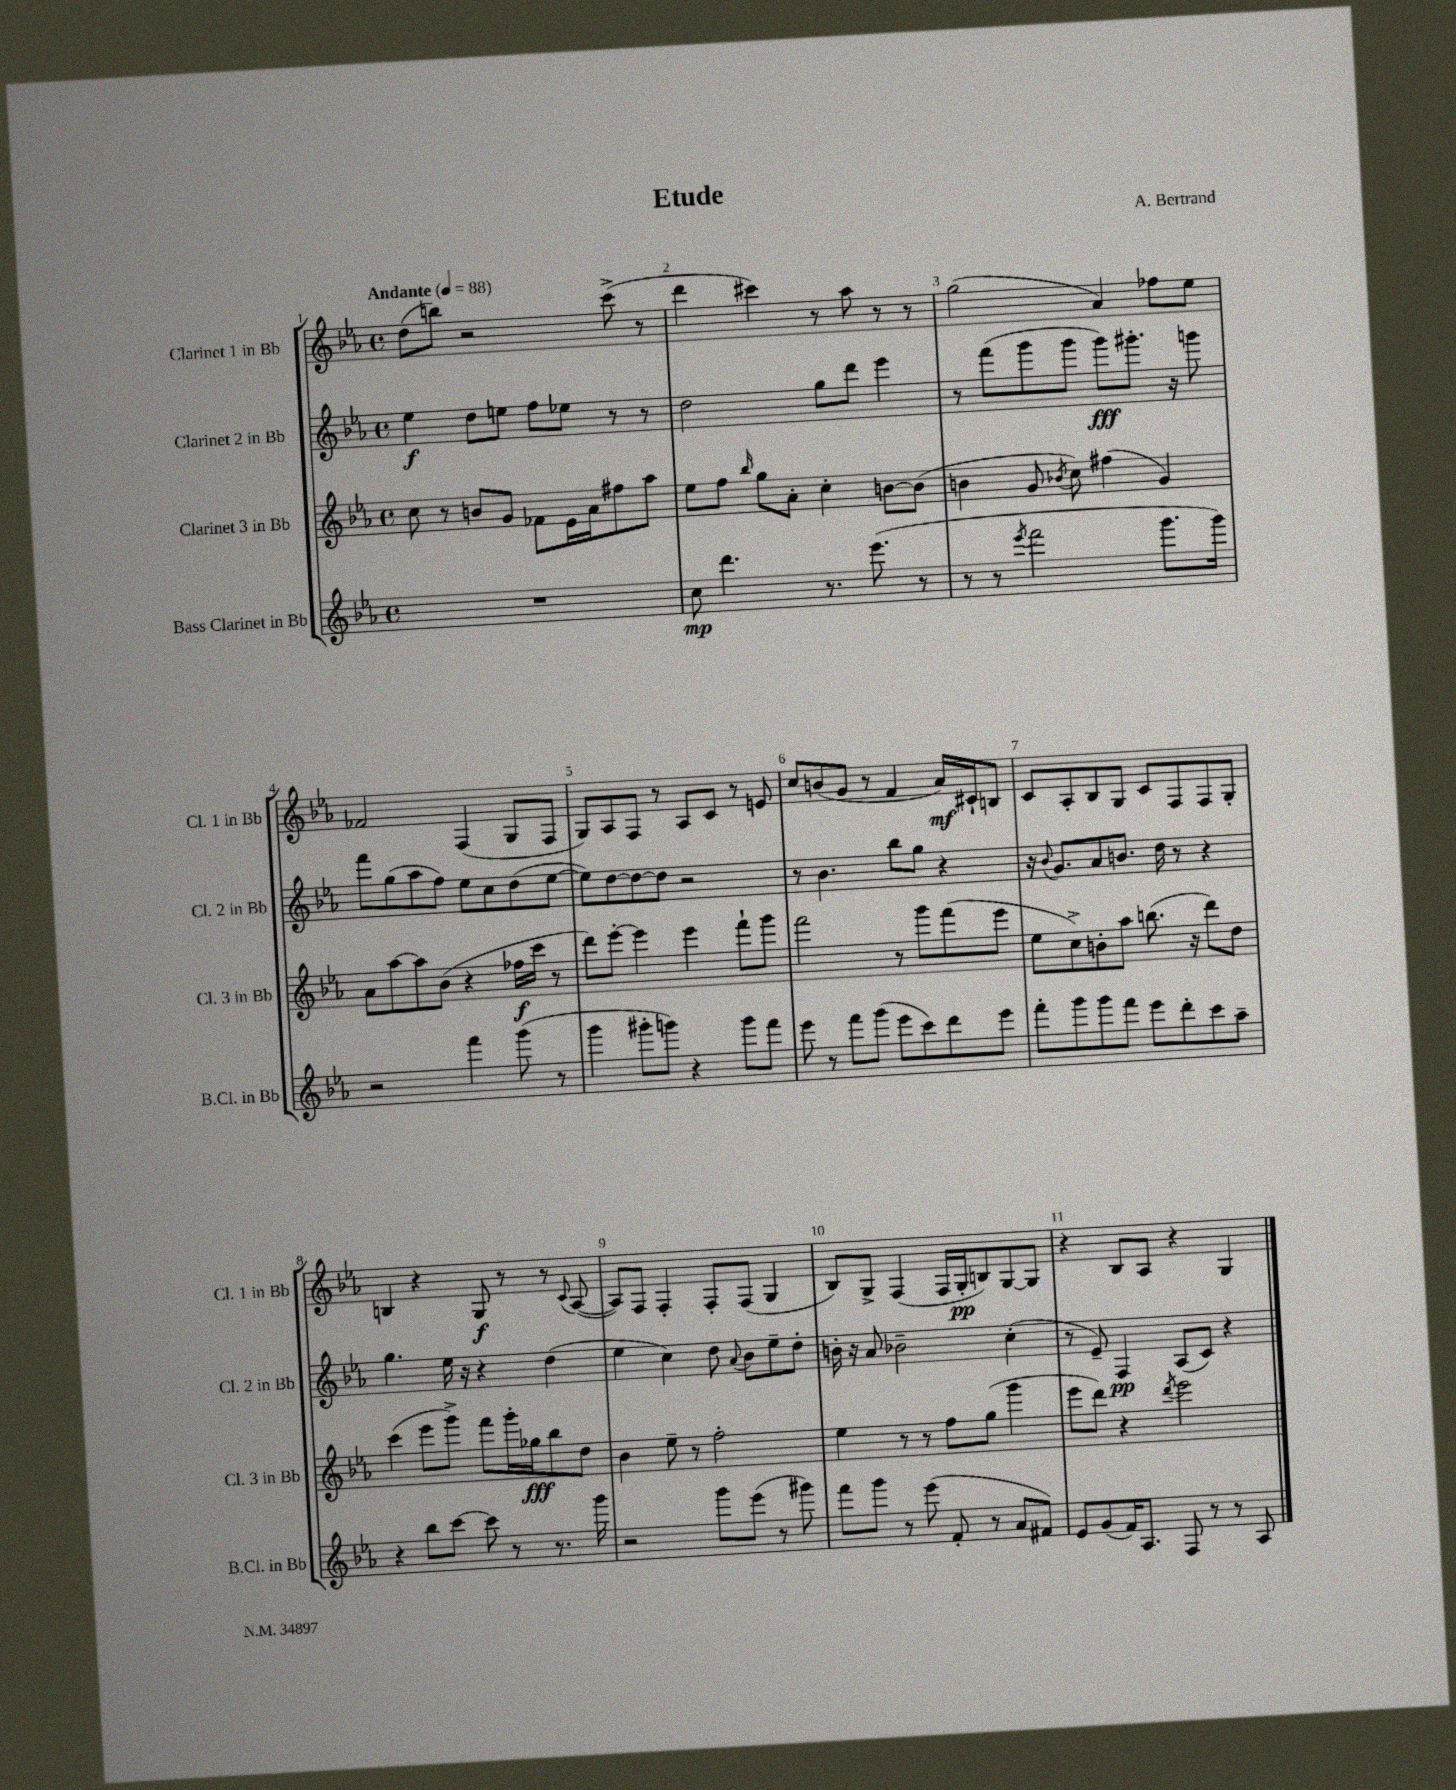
\header { title = "Etude" composer = "A. Bertrand" }
<<
\new StaffGroup <<
\new Staff = "s0" \with { instrumentName = "Clarinet 1 in Bb" shortInstrumentName = "Cl. 1 in Bb" } {
    \clef treble \key ees \major \defaultTimeSignature \time 4/4 \tempo "Andante" 4 = 88
    \autoBeamOff d''8[( b''8]) r2 c'''8->( r8 |
    d'''4 cis'''4) r8 aes''8 r8 r8 |
    g''2( aes'4) fes''8[ ees''8] |
    fes'2 f4( g8[ f8] |
    g8[) aes8 f8] r8 aes8[ c'8] r8 e'8 |
    c''8[ b'8( g'8] r8 f'4 aes'16[\mf) cis'16-! b8] |
    c'8[ aes8-. bes8 g8] c'8[ f8 f8 g8]-. |
    b4 r4 g8\f r8 r8 \appoggiatura { c'8 } aes8~( |
    aes8[) f8] f4-. f8[-. f8]( g4 |
    bes8[) g8]-> f4( f16[ g16-.\pp b8) g8~ g8] |
    r4 bes8[ aes8] r4 g4 \bar "|." |
}
\new Staff = "s1" \with { instrumentName = "Clarinet 2 in Bb" shortInstrumentName = "Cl. 2 in Bb" } {
    \clef treble \key ees \major \defaultTimeSignature \time 4/4
    \autoBeamOff ees''4\f d''8[ e''8] f''8[ ees''8] r8 r8 |
    d''2 g''8[ d'''8] ees'''4 |
    r8 f'''8[( g'''8 g'''8] g'''8[\fff) gis'''8.]-. r16 g'''8 |
    f'''8[ g''8( aes''8 f''8]) ees''8[ c''8 d''8( ees''8]~ |
    ees''8[) d''8~ d''8~ d''8] r2 |
    r8 bes'4. bes''8[ g''8] r4 |
    r16 \appoggiatura { bes'8 } g'8.[ aes'8 b'8.] d''16 r8 r4 |
    g''4. ees''16 r16 r4 d''4( |
    ees''4 c''4) d''8 \appoggiatura { aes'8 } bes'8[ ees''8-- d''8]-. |
    b'16-. r16 aes'8 bes'2-- c''4-.( |
    r8 ees'8--) f4\pp aes8[( c'8]) r4 \bar "|." |
}
\new Staff = "s2" \with { instrumentName = "Clarinet 3 in Bb" shortInstrumentName = "Cl. 3 in Bb" } {
    \clef treble \key ees \major \defaultTimeSignature \time 4/4
    \autoBeamOff c''8 r8 b'8[ g'8] fes'8[ ees'16 aes'16 fis''8 aes''8] |
    ees''8[ f''8] \grace { bes''16 } g''8[ aes'8]-. c''4-. b'8[~ b'8]( |
    b'4 g'8 \acciaccatura { bes'8 } c''8) fis''4( g'4) |
    aes'8[ aes''8~ aes''8 bes'8]( r4 fes''16[\f c'''16] r8 |
    d'''8[) ees'''8]~-. ees'''4 ees'''4 f'''8[-! g'''8] |
    f'''2 r8 g'''8[ f'''8( ees'''8] |
    ees''8[ c''8->) b'8-. aes''8] b''8.( r16 d'''8[) d''8] |
    c'''4( ees'''8[ g'''8]->) f'''8[ g'''16-. ges''16\fff bes''8 d''8] |
    bes'4 ees''8-- r8 f''2-. |
    ees''4 r8 r8 f''8[ g''8]( g'''4 |
    ees'''8[ d'''8]) r4 \acciaccatura { d'''8 } ees'''2 \bar "|." |
}
\new Staff = "s3" \with { instrumentName = "Bass Clarinet in Bb" shortInstrumentName = "B.Cl. in Bb" } {
    \clef treble \key ees \major \defaultTimeSignature \time 4/4
    \autoBeamOff R1 |
    c''8\mp d'''4. r8. ees'''8.( r8 |
    r8 r8 \acciaccatura { ees'''8 } f'''2 g'''8.[ g'''16]) |
    r2 f'''4 g'''8( r8 |
    g'''4 gis'''8[-. g'''8]) r4 g'''8[ f'''8] |
    ees'''8 r8 f'''8[ g'''8]( ees'''8[ c'''8) d'''8 ees'''8] |
    f'''8[-. g'''8 g'''8 f'''8] ees'''8[ d'''8-. c'''8 aes''8]-- |
    r4 bes''8[ c'''8]~ c'''8 r8 r8. g'''16 |
    r2 g'''8[ ees'''8]( r8 gis'''8) |
    f'''8[ g'''8] r8 ees'''8( f'8-. r8 aes'8[ fis'8]) |
    ees'8[ g'8( f'16) aes8.] f8 r8 r8 aes8 \bar "|." |
}
>>
>>
\layout { \context { \Score \override BarNumber.break-visibility = ##(#f #t #t) barNumberVisibility = #all-bar-numbers-visible } }
